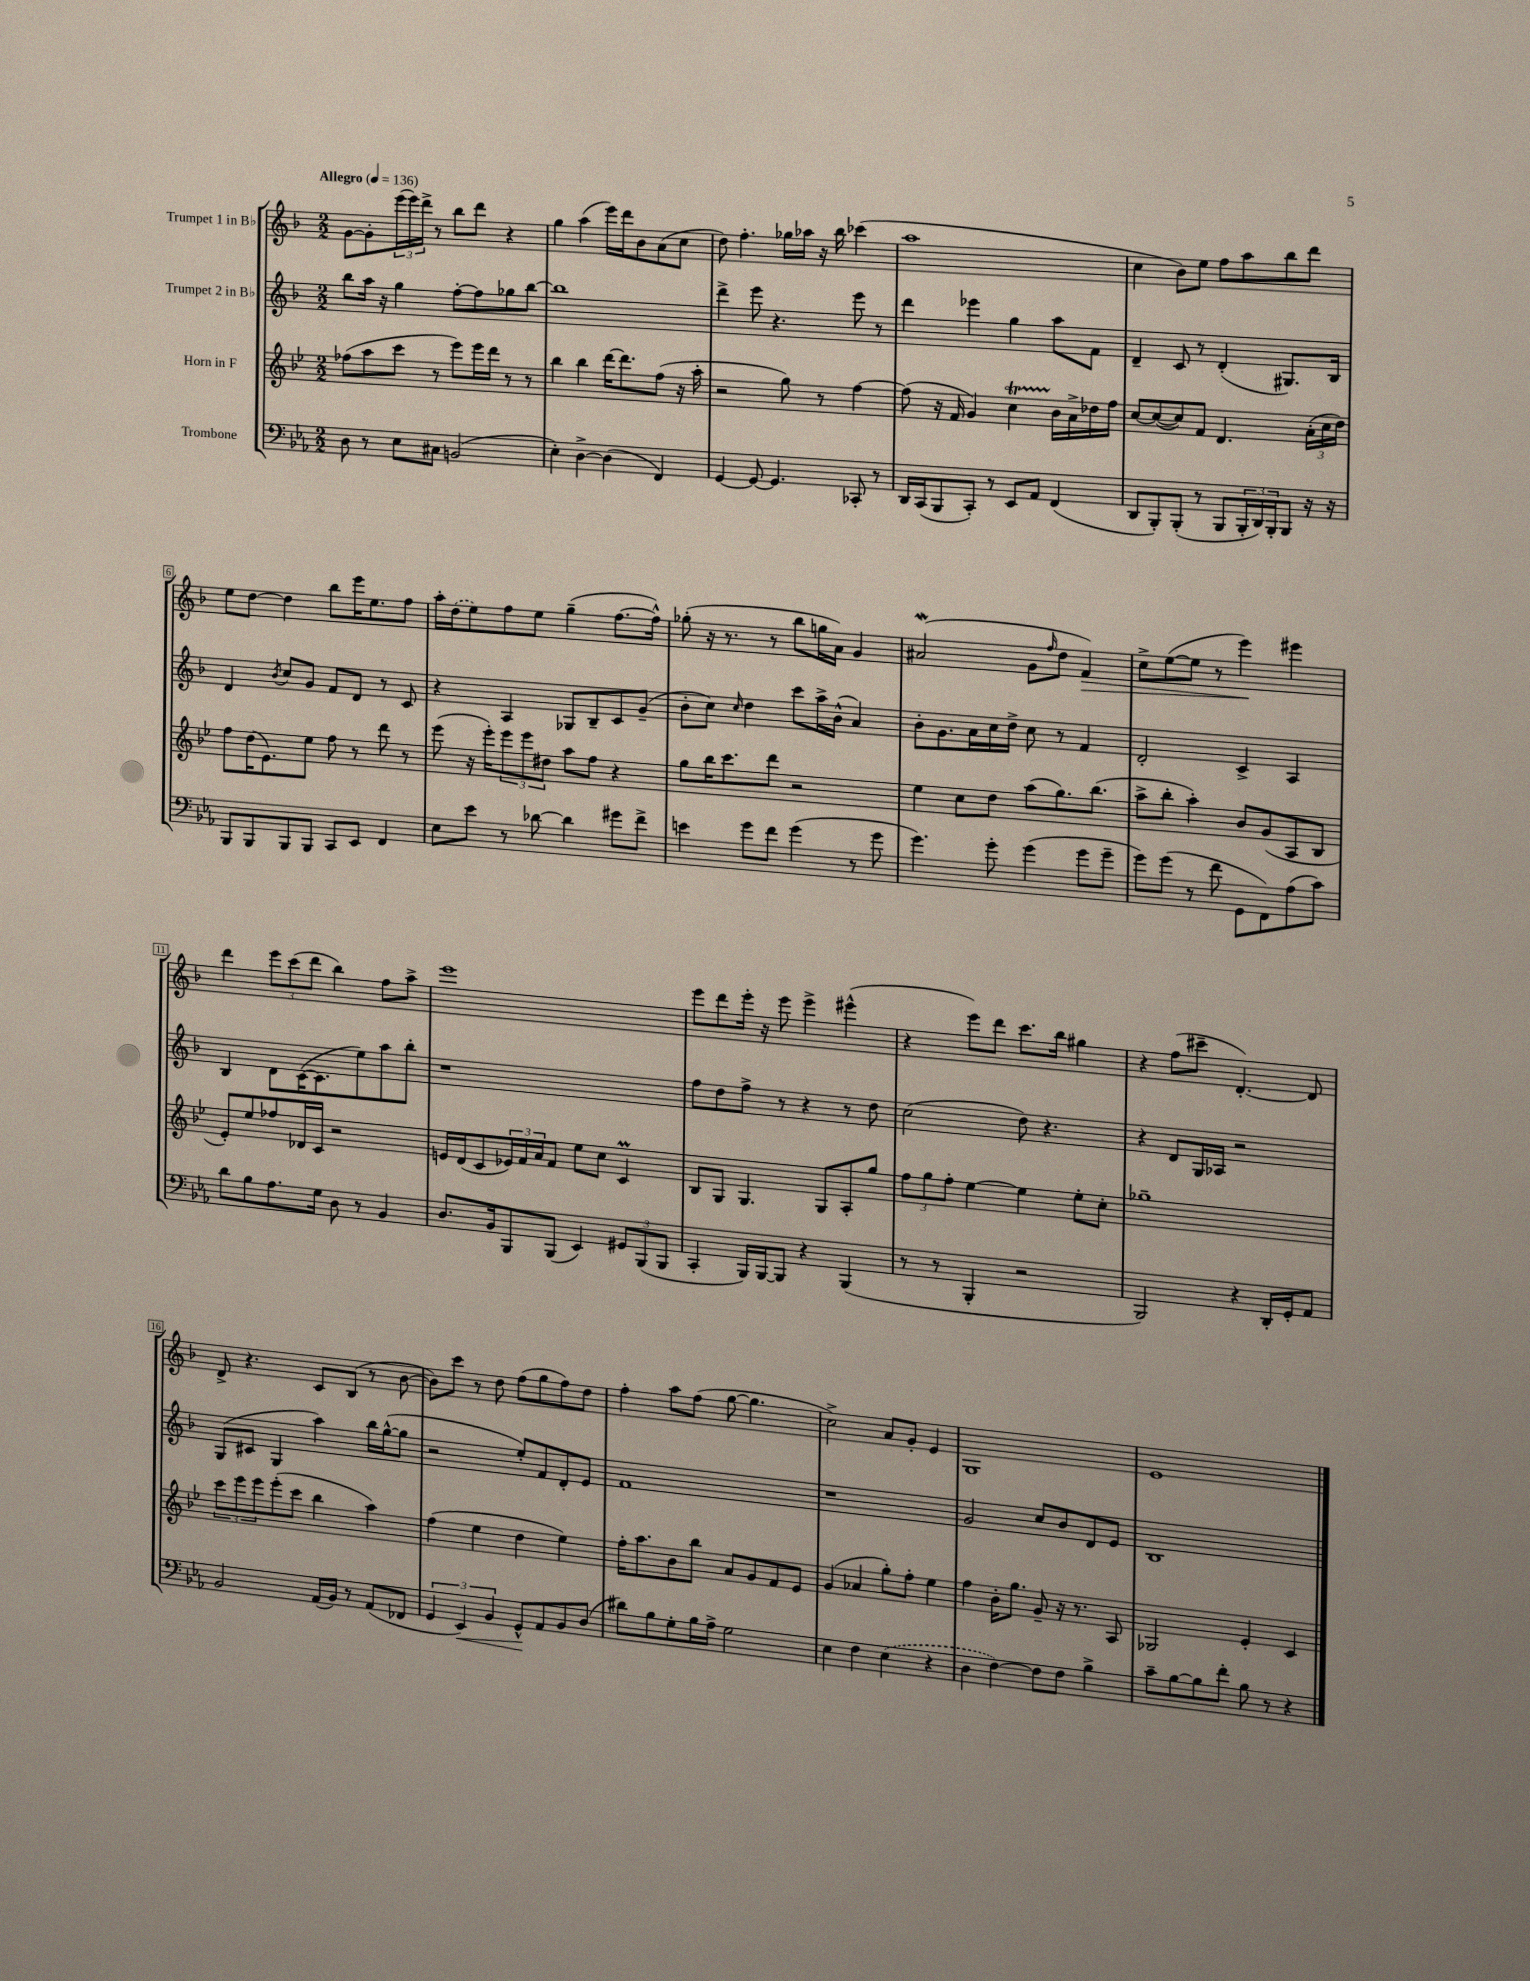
<<
\new StaffGroup <<
\new Staff = "s0" \with { instrumentName = "Trumpet 1 in Bb" } {
    \clef treble \key f \major \numericTimeSignature \time 2/2 \tempo "Allegro" 4 = 136
    g'8~ g'8-. \tuplet 3/2 { e'''16( e'''16) d'''16-> } r8 bes''8 d'''8 r4 |
    g''4 a''4( e'''16) d'''16 bes'8 a'8( c''8 |
    d''8) f''4.-. ges''16 aes''16 r16 bes''16 ces'''4( |
    a''1 |
    c''4 bes'8) e''8 f''8 a''8 bes''8 d'''8 |
    e''8 d''8~ d''4 bes''8 e'''16 e''8. f''8 |
    a''16-. \once \slurDashed d''16( e''8) f''8 e''8 g''4--( f''8.~ f''16-^) |
    ges''8-.( r16 r8. r8 bes''8 g''16 a'16) g'4 |
    ais'2\mordent( g'8 \grace { f''16 } d''8 f'4\>) |
    c''8-> e''8~( e''8 r8 e'''4\!) eis'''4 |
    d'''4 \tuplet 3/2 { e'''8 c'''8( d'''8 } bes''4) f''8 a''8-> |
    e'''1 |
    e'''8 d'''8 e'''16-. r16 e'''8 e'''4-> eis'''4-^( |
    r4 e'''8) d'''8 c'''8. bes''16 gis''4 |
    r4 f''8( cis'''8-- d'4.~-.) d'8 |
    d'8-> r4. c'8 bes8( r8 bes'8~ |
    bes'8) c'''8 r8 d''8 f''8( g''8 f''8) d''8 |
    f''4-. a''8 f''8( g''8~ g''4. |
    c''2->) a'8 g'8-. e'4 |
    g1 |
    e'1 \bar "|." |
}
\new Staff = "s1" \with { instrumentName = "Trumpet 2 in Bb" } {
    \clef treble \key f \major \numericTimeSignature \time 2/2
    bes''8 a''16 r16 g''4 f''8~-. f''8 ges''8 bes''8~ |
    bes''1 |
    d'''4-> e'''8 r4. e'''8 r8 |
    d'''4 ees'''4 g''4 a''8 f'8 |
    d'4-- c'8 r8 d'4-.( gis8.) bes16 |
    d'4 \acciaccatura { bes'8 } c''8 g'8 f'8 d'8 r8 c'8 |
    r4 a4 ges8 bes8-- c'8 g'8--( |
    bes'8-. c''8) \grace { c''16 } d''4 c'''8 a''16-> bes'16-^( a'4) |
    bes'8-. g'8. a'16 c''16 d''16-> c''8 r8 f'4 |
    d'2-. c'4-> a4 |
    bes4 d'8 c'16~( c'8. e''8) a''8 bes''8-. |
    r1 |
    f''8 d''8 f''8-> r8 r4 r8 d''8 |
    c''2( d''8) r4. |
    r4 d'8 g16 aes16 r2 |
    g8( cis'8 g4 a''4) bes''16 g''16~-^( g''8 |
    r2 e''8-.) f'8 d'8-. e'8 |
    f'1 |
    r1 |
    g'2 c''8 bes'8 d'8 e'8 |
    bes1 \bar "|." |
}
\new Staff = "s2" \with { instrumentName = "Horn in F" } {
    \clef treble \key bes \major \numericTimeSignature \time 2/2
    fes''8( a''8 c'''8 r8 ees'''8) ees'''16 d'''16 r8 r8 |
    bes''4 bes''4 d'''16~ d'''8. f''8( r16 a''16-. |
    r2 g''8) r8 f''4~ |
    f''8( r16 f'16 g'4) c''4\startTrillSpan bes'16\stopTrillSpan a'16-> des''16 f''16 |
    c''8~ c''8~( c''8) f'8 d'4. \tuplet 3/2 { a'16-.( c''16 d''16) } |
    f''8 d''16( ees'8.) ees''8 f''8 r8 d'''8 r8 |
    ees'''8( r16 ees'''16-.) \tuplet 3/2 { ees'''8 ees'''8 dis''8 } a''8 f''8 r4 |
    g''8 bes''16 c'''8. d'''8 r2 |
    ees''4 c''8 d''8 a''8( g''8.) bes''8.( |
    a''8-> bes''8-. a''4-.) bes'8 g'8( a8 bes8 |
    ees'8-.) ees''8 fes''8 des'16 c'16 r2 |
    e'16 d'16( c'8 \tuplet 3/2 { ees'16) f'16 a'16 } f'8 ees''8 c''8 c'4\prall |
    bes8 g8 g4. g8 a8-. g''8 |
    \tuplet 3/2 { f''8 g''8 f''8-. } ees''4~ ees''4 ees''8-. c''8-. |
    ges''1-- |
    \tuplet 3/2 { c'''8 ees'''8 ees'''8 } ees'''8-.( c'''8 bes''4 a''4) |
    f''4( ees''4 d''4 ees''4) |
    f''16-. a''8. bes'8 bes''8 a'8 g'8 f'8 ees'8 |
    g'4( aes'4 g''8-.) f''8-. ees''4 |
    f''4 bes'16-. g''8. g'8-- r16 r8. a8 |
    ges2 ees'4-. c'4 \bar "|." |
}
\new Staff = "s3" \with { instrumentName = "Trombone" } {
    \clef bass \key ees \major \numericTimeSignature \time 2/2
    d8 r8 ees8 cis8 b,2( |
    ees4-.) d4~-> d4( f,4) |
    g,4~ g,8~ g,4. ces,8-. r8 |
    d,16 c,16( bes,,8 c,8-.) r8 ees,8 aes,8 f,4( |
    d,8 bes,,8-.) bes,,8-.( r8 bes,,8 \tuplet 3/2 { bes,,16-. d,16) bes,,16-. } bes,,8 r16 r16 |
    bes,,8 bes,,8 bes,,8 bes,,8 c,8 ees,8 f,4 |
    ees8 ees'8 r8 des'8~ des'4 gis'8 f'8-> |
    e'4 g'8 f'8 g'4( r8 g'8 |
    g'4.) g'8-. g'4( g'8 g'8-- |
    g'8) g'8( r8 f'8 g,8 f,8) aes8( c'8) |
    d'8 bes8 aes8. g16 d8 r8 bes,4 |
    d8. bes,16 bes,,8 bes,,8( ees,4) \tuplet 3/2 { gis,8 bes,,8( bes,,8 } |
    c,4-. bes,,16) bes,,16~ bes,,8 r4 bes,,4( |
    r8 r8 bes,,4-. r2 |
    bes,,2) r4 d,16-. g,16-. aes,8 |
    bes,2 aes,16( bes,16) r8 aes,8( fes,8 |
    \tuplet 3/2 { g,4 ees,4\<) bes,4 } g,8-^\! aes,8 bes,8 d8( |
    dis'8) bes8 g8-. bes16 aes16-> g2 |
    ees4 f4 \once \slurDashed ees4( r4 |
    d4 f4~) f8 f8 bes4-> |
    c'8-- bes8~ bes8 f'8-. bes8 r8 r4 \bar "|." |
}
>>
>>
\layout { \context { \Score \override BarNumber.stencil = #(make-stencil-boxer 0.1 0.3 ly:text-interface::print) } }
